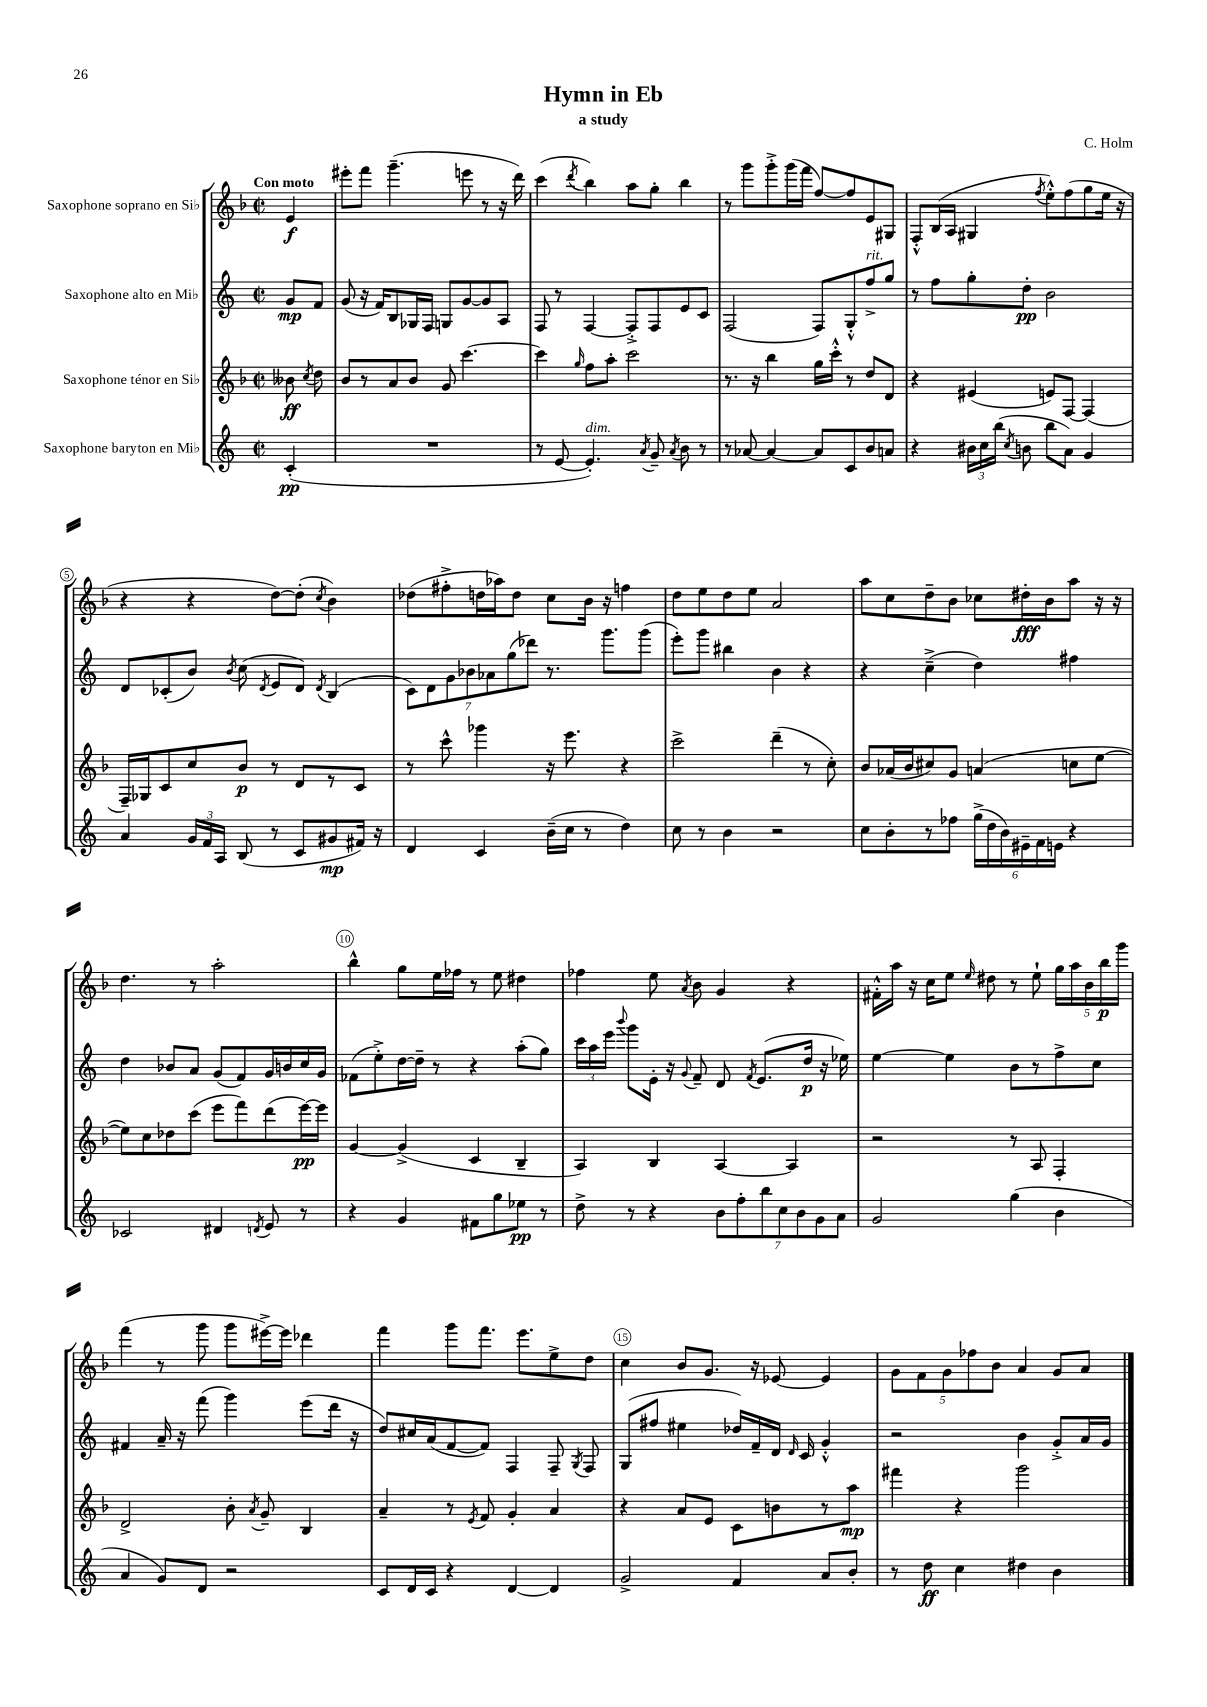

**kern	**dynam	**kern	**dynam	**kern	**dynam	**kern	**dynam
*part4	*part4	*part3	*part3	*part2	*part2	*part1	*part1
*staff4	*staff4	*staff3	*staff3	*staff2	*staff2	*staff1	*staff1
*I"Saxophone baryton en Mi♭	*	*I"Saxophone ténor en Si♭	*	*I"Saxophone alto en Mi♭	*	*I"Saxophone soprano en Si♭	*
*clefG2	*	*clefG2	*	*clefG2	*	*clefG2	*
*k[]	*	*k[b-]	*	*k[]	*	*k[b-]	*
*M2/2	*	*M2/2	*	*M2/2	*	*M2/2	*
*met(c|)	*	*met(c|)	*	*met(c|)	*	*met(c|)	*
=	=	=	=	=	=	=	=
!	!	!	!	!	!	!LO:TX:a:B:t=Con moto	!
(4c'/	pp	8b--X\	ff	8g/L	mp	4e/	f
.	.	8qcc/	.	.	.	.	.
.	.	8dd\	.	8f/J	.	.	.
=1	=1	=1	=1	=1	=1	=1	=1
1r	.	8b-/L	.	(8g/	.	8eee#X'\L	.
.	.	8r	.	16r	.	8fff\J	.
.	.	.	.	16f/KL)	.	.	.
.	.	8a/	.	8B/	.	(4.ggg~\	.
.	.	8b-/J	.	16G-X/L	.	.	.
.	.	.	.	16F/JJ	.	.	.
.	.	8g/	.	8Gn/L	.	.	.
.	.	[4.ccc\	.	[8g/	.	8eeen\	.
.	.	.	.	8g/]	.	8r	.
.	.	.	.	8A/J	.	16r	.
.	.	.	.	.	.	16ddd\)	.
=2	=2	=2	=2	=2	=2	=2	=2
8r	.	4ccc\]	.	8F/	.	(4ccc\	.
[8e/	.	.	.	8r	.	.	.
.	.	16qqgg/	.	.	.	8qddd/	.
!LO:TX:a:i:t=dim.	!	!	!	!	!	!	!
4.e'/])	.	8ff\L	.	[4F/	.	4bb-\)	.
.	.	8aa'\J	.	.	.	.	.
.	.	2ccc\	.	8F'^/L]	.	8aa\L	.
8qa/	.	.	.	.	.	.	.
8g~/	.	.	.	8F/	.	8gg'\J	.
8qa/	.	.	.	.	.	.	.
8b\	.	.	.	8e/	.	4bb-\	.
8r	.	.	.	8c/J	.	.	.
=3	=3	=3	=3	=3	=3	=3	=3
8r	.	8.r	.	(2F/	.	8r	.
[8a-X/	.	.	.	.	.	8ggg\L	.
.	.	16r	.	.	.	.	.
4a-/_	.	4bb-\	.	.	.	8ggg'^\	.
.	.	.	.	.	.	(16ggg\L	.
.	.	.	.	.	.	16fff\JJ	.
8a-/L]	.	16gg\LL	.	8F/L)	.	[8ff/L)	.
.	.	16ccc'^^\JJ	.	.	.	.	.
8c/	.	8r	.	8G'^^/	.	8ff/]	.
!	!	!	!	!LO:TX:a:i:t=rit.	!	!	!
8b/	.	8dd/L	.	8ff^/	.	8e/	.
8an/J	.	8d/J	.	8gg/J	.	8G#X/J	.
=4	=4	=4	=4	=4	=4	=4	=4
4r	.	4r	.	8r	.	8F'^^/L	.
.	.	.	.	8ff\L	.	(16B-/L	.
.	.	.	.	.	.	16A/JJ	.
24b#X\LL	.	(4e#X/	.	8gg'\	.	4G#X/	.
24cc\	.	.	.	.	.	.	.
(24bb\JJ	.	.	.	.	.	.	.
8qcc/	.	.	.	.	.	.	.
8bn\	.	.	.	8dd'\J	pp	.	.
.	.	.	.	.	.	8qff/	.
8bb\L	.	8en/L)	.	2b\	.	8ee'^^\L)	.
8a\J)	.	[8F/J	.	.	.	(8ff\	.
4g/	.	(4F/]	.	.	.	8gg\	.
.	.	.	.	.	.	16ee\Jk	.
.	.	.	.	.	.	16r	.
!!LO:LB:g=z
=5	=5	=5	=5	=5	=5	=5	=5
4a/	.	16F~/LL)	.	8d/L	.	4r	.
.	.	16G-X/J	.	.	.	.	.
.	.	8c/	.	(8c-X'/	.	.	.
24g/LL	.	8cc/	.	8b/J)	.	4r	.
24f/	.	.	.	.	.	.	.
24A/JJ	.	.	.	.	.	.	.
.	.	.	.	8qb/	.	.	.
(8B/	.	8b-/J	p	(8cc\	.	.	.
.	.	.	.	8qd/	.	.	.
8r	.	8r	.	8e/L	.	[8dd\L)	.
8c/L	.	8d/L	.	8d/J)	.	(8dd'\J]	.
.	.	.	.	8qd/	.	8qcc/	.
8g#X/	mp	8r	.	(4B/	.	4b-\)	.
16f#X/Jk)	.	8c/J	.	.	.	.	.
16r	.	.	.	.	.	.	.
=6	=6	=6	=6	=6	=6	=6	=6
4d/	.	8r	.	14c\L)	.	(8dd-X\L	.
.	.	.	.	14d\	.	.	.
.	.	8ccc^^\	.	.	.	8ff#X'^\	.
.	.	.	.	14g\	.	.	.
.	.	.	.	14b-X\	.	.	.
4c/	.	4ggg-X\	.	.	.	16ddn\L	.
.	.	.	.	14a-X\	.	.	.
.	.	.	.	.	.	16aa-X\J)	.
.	.	.	.	(14gg\	.	.	.
.	.	.	.	.	.	8dd\J	.
.	.	.	.	14ddd-X\J)	.	.	.
(16b~\LL	.	16r	.	8.r	.	8cc\L	.
16cc\JJ	.	8.eee\	.	.	.	.	.
8r	.	.	.	.	.	16b-\Jk	.
.	.	.	.	8.ggg\L	.	16r	.
4dd\)	.	4r	.	.	.	4ffn\	.
.	.	.	.	(8ggg\J	.	.	.
=7	=7	=7	=7	=7	=7	=7	=7
8cc\	.	2ccc^\	.	8eee'\L)	.	8dd\L	.
8r	.	.	.	8ggg\J	.	8ee\	.
4b\	.	.	.	4bb#X\	.	8dd\	.
.	.	.	.	.	.	8ee\J	.
2r	.	(4ddd~\	.	4b\	.	2a/	.
.	.	8r	.	4r	.	.	.
.	.	8cc'\)	.	.	.	.	.
=8	=8	=8	=8	=8	=8	=8	=8
8cc\L	.	8b-/L	.	4r	.	8aa\L	.
8b'\	.	(16a-X/L	.	.	.	8cc\	.
.	.	16b-/J	.	.	.	.	.
8r	.	8cc#X/)	.	(4cc~^\	.	8dd~\	.
8ff-X\J	.	8g/J	.	.	.	8b-\J	.
(24gg^\LL	.	(4an/	.	4dd\)	.	8cc-X\L	.
24dd\	.	.	.	.	.	.	.
24b\)	.	.	.	.	.	.	.
24e#X~\	.	.	.	.	.	16dd#X'\L	fff
24f\	.	.	.	.	.	.	.
.	.	.	.	.	.	16b-\J	.
24en\JJ	.	.	.	.	.	.	.
4r	.	8ccn\L	.	4ff#X\	.	8aa\J	.
.	.	[8ee\J	.	.	.	16r	.
.	.	.	.	.	.	16r	.
!!LO:LB:g=z
=9	=9	=9	=9	=9	=9	=9	=9
2c-X/	.	8ee\L])	.	4dd\	.	4.dd\	.
.	.	8cc\	.	.	.	.	.
.	.	8dd-X\	.	8b-X/L	.	.	.
.	.	(8ccc\J	.	8a/J	.	8r	.
4d#X/	.	8eee\L	.	(8g/L	.	2aa'\	.
.	.	8fff\)	.	8f/)	.	.	.
8qdn/	.	.	.	.	.	.	.
8e/	.	(8ddd\	.	16g/L	.	.	.
.	.	.	.	16bn/	.	.	.
8r	.	[16eee\L)	pp	16cc/	.	.	.
.	.	16eee\JJ]	.	16g/JJ	.	.	.
=10	=10	=10	=10	=10	=10	=10	=10
4r	.	[4g/	.	(8f-X\L	.	4bb-^^\	.
.	.	.	.	8ee'^\)	.	.	.
4g/	.	(4g^/]	.	[16dd\L	.	8gg\L	.
.	.	.	.	16dd~\JJ]	.	.	.
.	.	.	.	8r	.	16ee\L	.
.	.	.	.	.	.	16ff-X\JJ	.
8f#X\L	.	4c/	.	4r	.	8r	.
8gg\	.	.	.	.	.	8ee\	.
8ee-X\J	pp	4B-~/	.	(8aa'\L	.	4dd#X\	.
8r	.	.	.	8gg\J)	.	.	.
=11	=11	=11	=11	=11	=11	=11	=11
8dd^\	.	4A/)	.	24ccc\LL	.	4ff-X\	.
.	.	.	.	24aa\	.	.	.
.	.	.	.	24eee\JJ	.	.	.
.	.	.	.	8qqbbb/	.	.	.
8r	.	.	.	8ggg\L	.	.	.
4r	.	4B-/	.	16e'\Jk	.	8ee\	.
.	.	.	.	16r	.	.	.
.	.	.	.	8qqg/	.	8qa/	.
.	.	.	.	8f~/	.	8b-\	.
14b\L	.	[4A/	.	8d/	.	4g/	.
14ff'\	.	.	.	.	.	.	.
.	.	.	.	8qf/	.	.	.
.	.	.	.	(8.e/L	.	.	.
14bb\	.	.	.	.	.	.	.
14cc\	.	.	.	.	.	.	.
.	.	4A/]	.	.	.	4r	.
14b\	.	.	.	.	.	.	.
.	.	.	.	16dd/Jk	p	.	.
14g\	.	.	.	.	.	.	.
.	.	.	.	16r	.	.	.
14a\J	.	.	.	.	.	.	.
.	.	.	.	16ee-X\)	.	.	.
=12	=12	=12	=12	=12	=12	=12	=12
2g/	.	2r	.	[4ee\	.	16f#X'^^\LL	.
.	.	.	.	.	.	16aa\JJ	.
.	.	.	.	.	.	16r	.
.	.	.	.	.	.	16cc\KL	.
.	.	.	.	4ee\]	.	8ee\J	.
.	.	.	.	.	.	16qqee/	.
.	.	.	.	.	.	8dd#X\	.
(4gg\	.	8r	.	8b\L	.	8r	.
.	.	8A/	.	8r	.	8ee`\	.
4b\	.	4F'/	.	8ff^\	.	20gg\LL	.
.	.	.	.	.	.	20aa\	.
.	.	.	.	.	.	20b-\	.
.	.	.	.	8cc\J	.	.	.
.	.	.	.	.	.	20bb-\	p
.	.	.	.	.	.	20ggg\JJ	.
!!LO:LB:g=z
=13	=13	=13	=13	=13	=13	=13	=13
4a/	.	2d^/	.	4f#X/	.	(4fff\	.
8g/L)	.	.	.	16a~/	.	8r	.
.	.	.	.	16r	.	.	.
8d/J	.	.	.	(8fff\	.	8ggg\	.
2r	.	8b-'\	.	4ggg\)	.	8ggg\L	.
.	.	8qa/	.	.	.	.	.
.	.	8g~/	.	.	.	[16eee#X^\L)	.
.	.	.	.	.	.	16eee#\JJ]	.
.	.	4B-/	.	(8eee\L	.	4ddd-X\	.
.	.	.	.	16ddd\Jk	.	.	.
.	.	.	.	16r	.	.	.
=14	=14	=14	=14	=14	=14	=14	=14
8c/L	.	4a~/	.	8dd/L)	.	4fff\	.
16d/L	.	.	.	16cc#X/L	.	.	.
16c/JJ	.	.	.	(16a/J	.	.	.
4r	.	8r	.	[8f/	.	8ggg\L	.
.	.	8qe/	.	.	.	.	.
.	.	8f/	.	8f/J])	.	8.fff\J	.
[4d/	.	4g'/	.	4F/	.	.	.
.	.	.	.	.	.	8.eee\L	.
4d/]	.	4a/	.	8F~/	.	8ee^\	.
.	.	.	.	8qG/	.	.	.
.	.	.	.	8F/	.	8dd\J	.
=15	=15	=15	=15	=15	=15	=15	=15
2g^/	.	4r	.	(8G/L	.	4cc\	.
.	.	.	.	8ff#X/J	.	.	.
.	.	8a/L	.	4ee#X\	.	8b-/L	.
.	.	8e/J	.	.	.	8.g/J	.
4f/	.	8c\L	.	16dd-X/LL)	.	.	.
.	.	.	.	16f~/	.	16r	.
.	.	8bn\	.	16d/JJ	.	[8e-X/	.
.	.	.	.	16qqd/	.	.	.
.	.	.	.	16c/	.	.	.
8a/L	.	8r	.	4g'^^/	.	4e-/]	.
8b'/J	.	8aa\J	mp	.	.	.	.
=16	=16	=16	=16	=16	=16	=16	=16
8r	.	4fff#X\	.	2r	.	10g\L	.
.	.	.	.	.	.	10f\	.
8dd\	ff	.	.	.	.	.	.
.	.	.	.	.	.	10g\	.
4cc\	.	4r	.	.	.	.	.
.	.	.	.	.	.	10ff-X\	.
.	.	.	.	.	.	10b-\J	.
4dd#X\	.	2ggg\	.	4b\	.	4a/	.
4b\	.	.	.	8g'^/L	.	8g/L	.
.	.	.	.	16a/L	.	8a/J	.
.	.	.	.	16g/JJ	.	.	.
==	==	==	==	==	==	==	==
*-	*-	*-	*-	*-	*-	*-	*-
